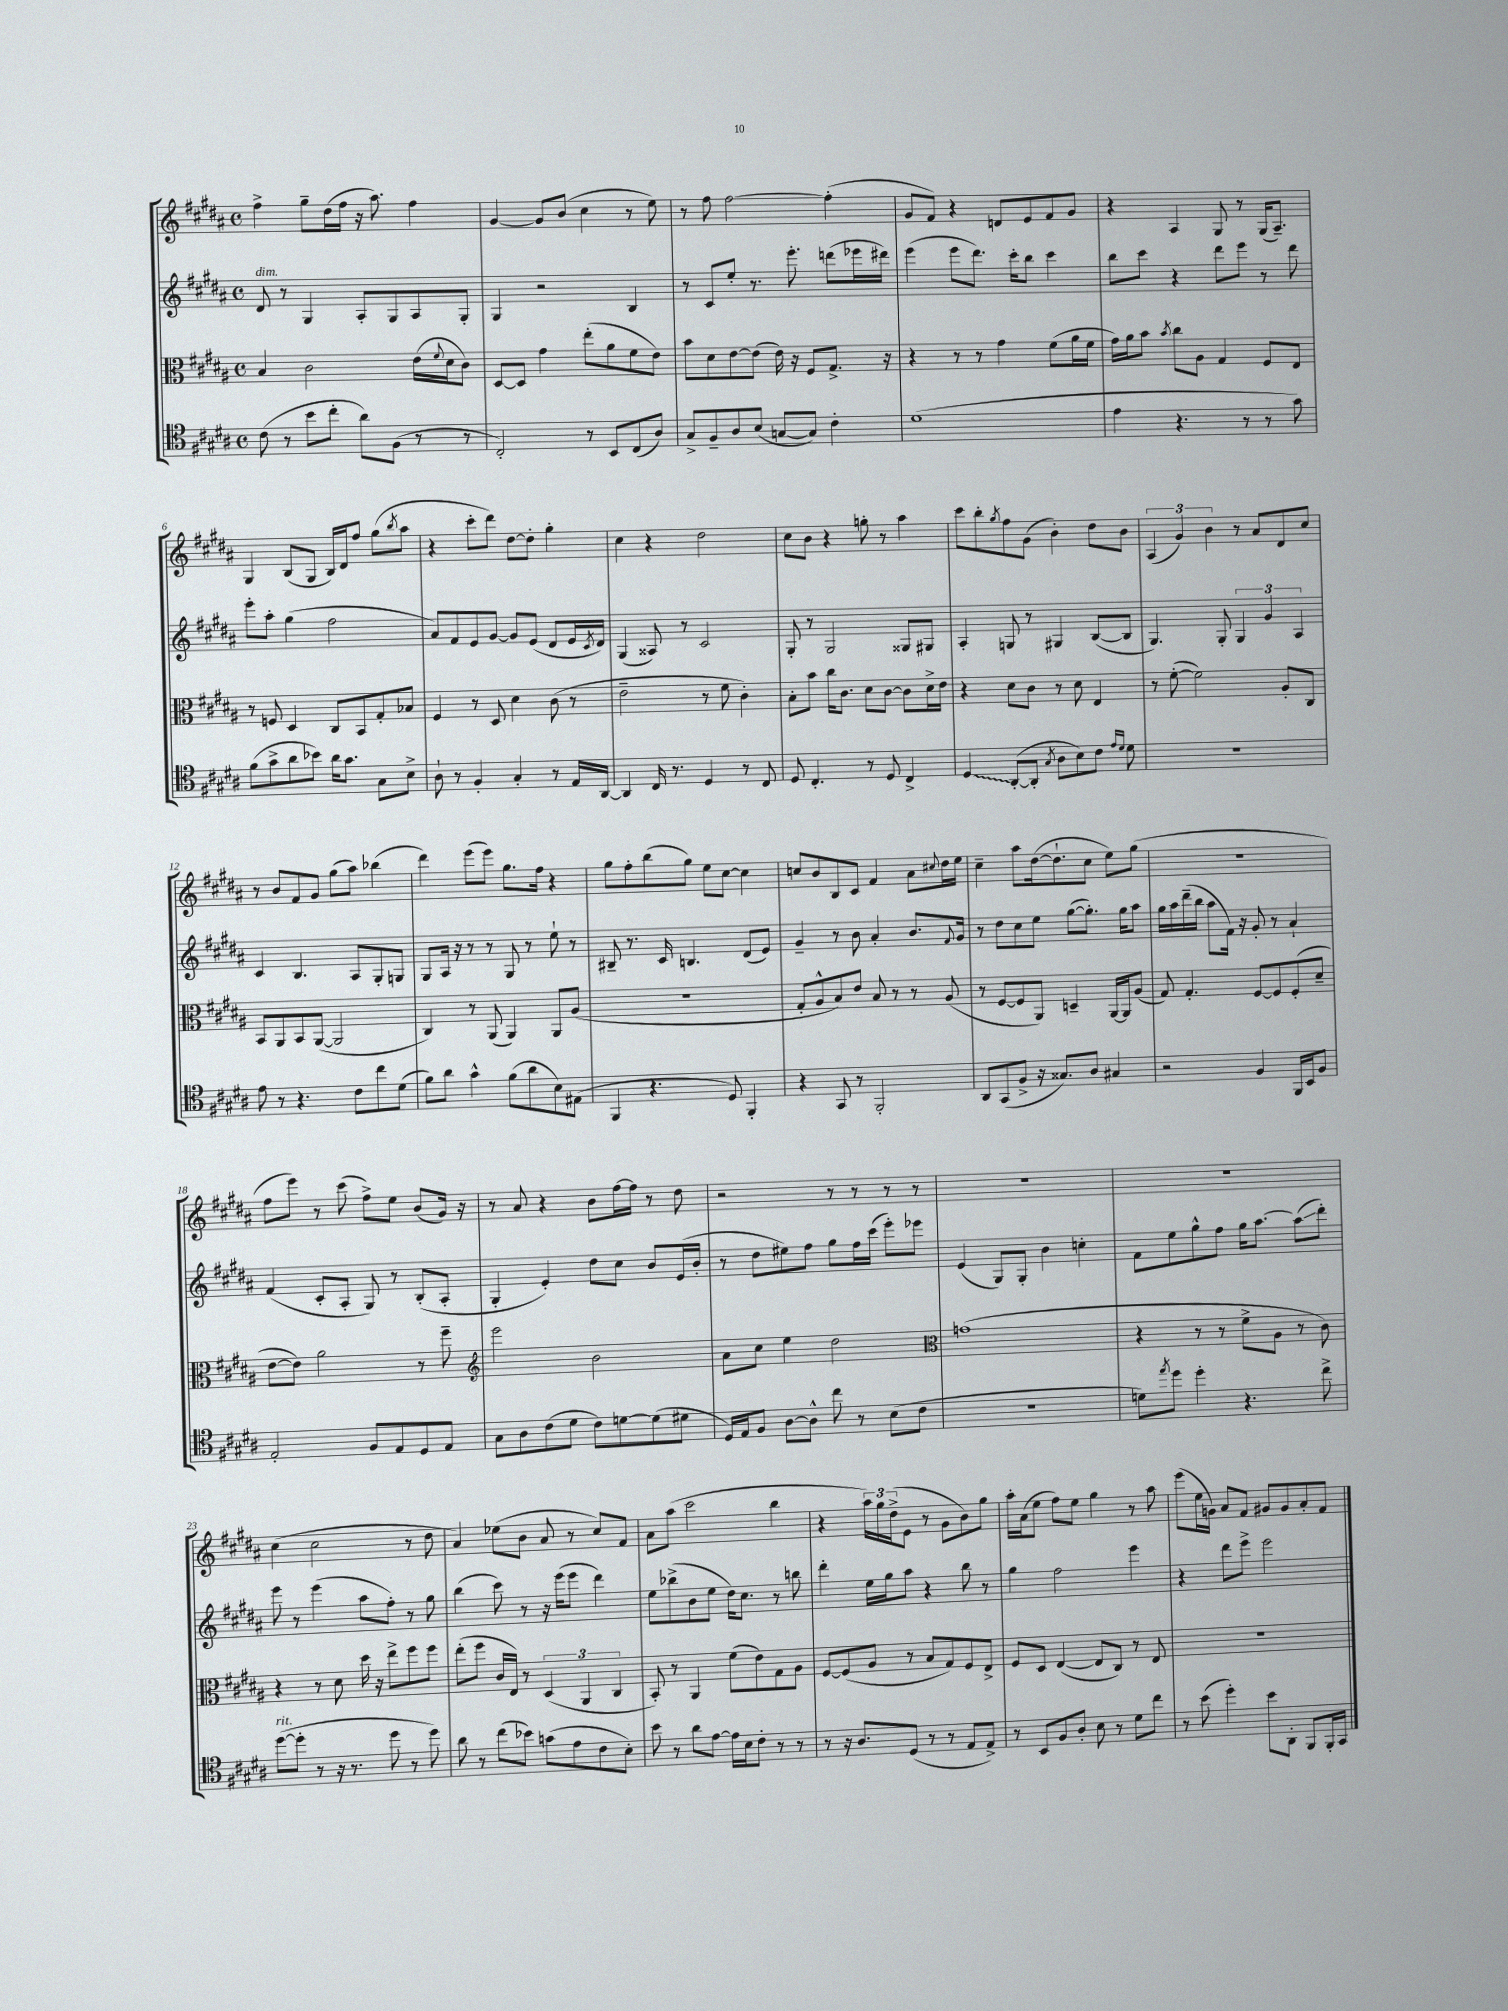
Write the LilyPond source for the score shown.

<<
\new StaffGroup <<
\new Staff = "s0" {
    \clef treble \key b \major \defaultTimeSignature \time 4/4
    fis''4-> gis''8-- dis''16( fis''16 r16 ais''8.) fis''4 |
    gis'4~ gis'8 b'8( cis''4 r8 e''8) |
    r8 fis''8 fis''2~ fis''4-.( |
    gis'8 fis'8) r4 d'8 e'8 fis'8 gis'8 |
    r4 ais4 gis8 r8 gis16( ais8.--) |
    gis4 b8( gis8 b16) dis'16 fis''8 gis''8( \acciaccatura { b''8 } ais''8 |
    r4 cis'''8-. dis'''8) dis''8~ dis''8-. gis''4-. |
    cis''4 r4 dis''2 |
    cis''8 b'8 r4 g''8-. r8 ais''4 |
    cis'''8 b''8-. \acciaccatura { gis''8 } fis''8 gis'8( b'4-.) dis''8 b'8 |
    \tuplet 3/2 { ais4( gis'4) b'4 } r8 ais'8 dis'8 cis''8 |
    r8 b'8 fis'8 gis'8 gis''8( ais''8) bes''4( |
    dis'''4) e'''8( e'''8) gis''8. fis''16 r4 |
    gis''8 fis''8-. b''8( gis''8) e''8 cis''8~ cis''4 |
    c''8 b'8 b8 cis'8 fis'4 ais'8 \appoggiatura { cis''8 } dis''16 e''16 |
    cis''4-- ais''8 dis''16~( dis''8.-! cis''8 e''8) gis''8( |
    R1 |
    fis''8 e'''8) r8 cis'''8( fis''8->) e''8 b'8( gis'16) r16 |
    r8 ais'8 r4 b'8 fis''16~ fis''16 r8 dis''8 |
    r2 r8 r8 r8 r8 |
    r1 |
    R1 |
    cis''4( cis''2 r8 dis''8 |
    ais'4) ees''8( b'8 ais'8 r8 cis''8) fis'8 |
    ais'8 ais''8( cis'''2 b''4 |
    r4 \tuplet 3/2 { ais''16) gis''16 dis''16->( } e'8 r8 gis'8 b'8) gis''8 |
    ais''16-. ais'16( e''8 fis''8) e''8 gis''4 r8 ais''8 |
    e'''8( e''16 g'16) ais'8 fis'8 gis'8 gis'8 ais'8-. fis'8 \bar "|." |
}
\new Staff = "s1" {
    \clef treble \key b \major \defaultTimeSignature \time 4/4
    dis'8^\markup { \italic "dim." } r8 gis4 ais8-. gis8 ais8 gis8-. |
    gis4 r2 b4 |
    r8 cis'8 e''8-. r8. e'''8.-. d'''8( ees'''16 dis'''16) |
    e'''4( e'''8 dis'''8.) cis'''16-. b''8 cis'''4 |
    b''8 cis'''8 r4 dis'''8 e'''8 r8 dis'''8 |
    e'''8-. ais''8-. gis''4( fis''2 |
    ais'8) fis'8 e'8 gis'8~ gis'8 e'8( dis'8 e'16 \acciaccatura { cis'8 } dis'16) |
    gis4( aisis8) r8 cis'2 |
    gis8-. r8 gis2 gisis8 gis8 |
    ais4-. g8 r8 gis4 b8~( b8 |
    gis4.) gis8-. \tuplet 3/2 { gis4 gis'4 ais4 } |
    cis'4 b4. ais8 gis8-. g8 |
    gis8 ais16 r16 r8 r8 gis8 r8 e''8-! r8 |
    bis8-- r8. cis'16 b4. dis'8( e'8) |
    gis'4-- r8 b'8 ais'4-. b'8. \appoggiatura { fis'8 } gis'16 |
    r8 dis''8 cis''8 e''8 gis''8~( gis''8.-.) gis''16 ais''8 |
    gis''16 ais''16 dis'''16--( b''16 ais''8 fis'16) r16 gis'8-. r8 ais'4-! |
    fis'4( cis'8-. ais8-. gis8) r8 b8-.( ais8-. |
    gis4-. e'4-.) dis''8 cis''8 b'8 e'16( b'16-. |
    r8 dis''8 eis''8) fis''8 gis''8 fis''16 cis'''16( e'''8-.) ees'''8 |
    e'4( gis8) gis8-. b'4 c''4-. |
    fis'8 e''8 gis''8-^ fis''8 gis''16 ais''8.~ ais''8\glissando( dis'''8-.) |
    e'''8 r8 e'''4( ais''8 fis''8-.) r8 gis''8 |
    b''4( cis'''8) r8 r16 e'''16( e'''8 dis'''4) |
    e''8 bes''8->( b'8 e''8 dis''16) cis''8. r8 b''8 |
    dis'''4-. e''16 gis''16 ais''8 r4 b''8 r8 |
    gis''4 fis''2 e'''4 |
    r4 dis'''8 e'''8-> e'''2 \bar "|." |
}
\new Staff = "s2" {
    \clef alto \key b \major \defaultTimeSignature \time 4/4
    b4 cis'2 e'16( \appoggiatura { fis'8 } dis'16 cis'8) |
    dis8~ dis8 gis'4 e''8-.( ais'8 fis'8 e'8) |
    b'8 dis'8 e'8~ e'8( e'16) r16 fis8 gis8.-> r16 |
    r4 r8 r8 gis'4 fis'8( ais'16 fis'16 |
    gis'16) ais'16 b'8 \acciaccatura { b'8 } cis''8 ais8 gis4 fis8 e8 |
    r8 f8 dis4 cis8 b,8 gis8-. bes8 |
    fis4 r8 dis8 dis'4 cis'8( r8 |
    e'2-- r8 fis'8 cis'4-.) |
    b8-. b'8 cis''16 cis'8. dis'8 cis'8~ cis'8 dis'16-> e'16 |
    r4 dis'8 cis'8 r8 dis'8 e4 |
    r8 fis'8~-.( fis'2) ais8-. cis8 |
    b,8 ais,8 b,8 ais,8~( ais,2 |
    cis4) r8 ais,8( ais,4) ais,8 ais8( |
    R1 |
    gis8-. ais8-^ b8) e'8 b8 r8 r8 ais8( |
    r8 fis8~ fis8 ais,8) d4-- ais,16~ ais,16 ais8( |
    gis8) gis4.-. fis8~ fis8 fis8-.( dis'8-- |
    e'8~ e'8) ais'2 r8 fis''8-- |
    \clef treble e'''2 b'2 |
    ais'8 cis''8 e''4 dis''2 |
    \clef alto g'1( |
    r4 r8 r8 fis'8-> ais8 r8 cis'8) |
    r4 r8 dis'8 dis''16 r16 e''8-> fis''8 fis''8 |
    e''8-.( fis''8 cis'16 e16) r8 \tuplet 3/2 { dis4( ais,4 cis4 } |
    b,8-.) r8 ais,4 fis'8( e'8) gis8 ais8 |
    fis8~ fis8( ais8 r8 b8 gis8) fis8 e8-> |
    fis8 dis8 e4~( e8 cis8) r8 e8 |
    r1 \bar "|." |
}
\new Staff = "s3" {
    \clef tenor \key b \major \defaultTimeSignature \time 4/4
    cis'8( r8 b'8 cis''8-. ais'8) fis8( r8 r8 |
    cis2-.) r8 b,8 cis8( ais8) |
    gis8-> fis8-- ais8 b8( g8~ g8) cis'4-. |
    dis'1( |
    e'4 r4. r8 r8 gis'8) |
    fis'8( gis'8-> ais'8 bes'8) ais'16 gis'8. gis8 b8-> |
    ais8-! r8 fis4-. gis4-. r8 e16 ais,16~ |
    ais,4 cis16 r8. dis4 r8 cis8 |
    dis8 cis4.-. r8 dis8 cis4-> |
    \once \override Glissando.style = #'zigzag dis4\glissando ais,8~-.( ais,8-. \acciaccatura { gis8 } ais8 b8) cis'8 \grace { e'16 dis'16 } dis'8 |
    R1 |
    e'8 r8 r4. cis'8 cis''8 dis'8( |
    fis'8) ais'8 gis'4-^ fis'8( ais'8 b8) eis8( |
    fis,4 r4. dis8) fis,4-. |
    r4 gis,8 r8 fis,2-. |
    ais,8 gis,8( fis8-> r16 gisis8.) ais8 gis4 |
    r2 fis4 fis,16 b,16 fis8 |
    e2-. fis8 e8 dis8 e8 |
    gis8 ais8 cis'8( dis'8 cis'8) d'8~ d'8( dis'8 |
    dis16) e16 fis8 ais8~ ais8-^ cis''8 r8 b8( cis'8 |
    R1 |
    d'8) \acciaccatura { e''8 } dis''8 dis''4-. r4. cis''8-> |
    dis''8~^\markup { \italic "rit." }( dis''8-. r8 r16 r8. dis''8 r8 dis''8) |
    ais'8 r8 cis''8( bes'8) g'8( e'8 cis'8 b8-.) |
    b'8 r8 ais'8 e'8~ e'16 b16 cis'8-. r8 r8 |
    r8 r16 ais8. dis8( r8 r8 e8 e8->) |
    r8 b,8 fis8 ais8-. b8 r8 dis'8 cis''8 |
    r8 b'8( dis''4-.) b'8 ais,8-. fis,8 fis,16-. gis,16 \bar "|." |
}
>>
>>
